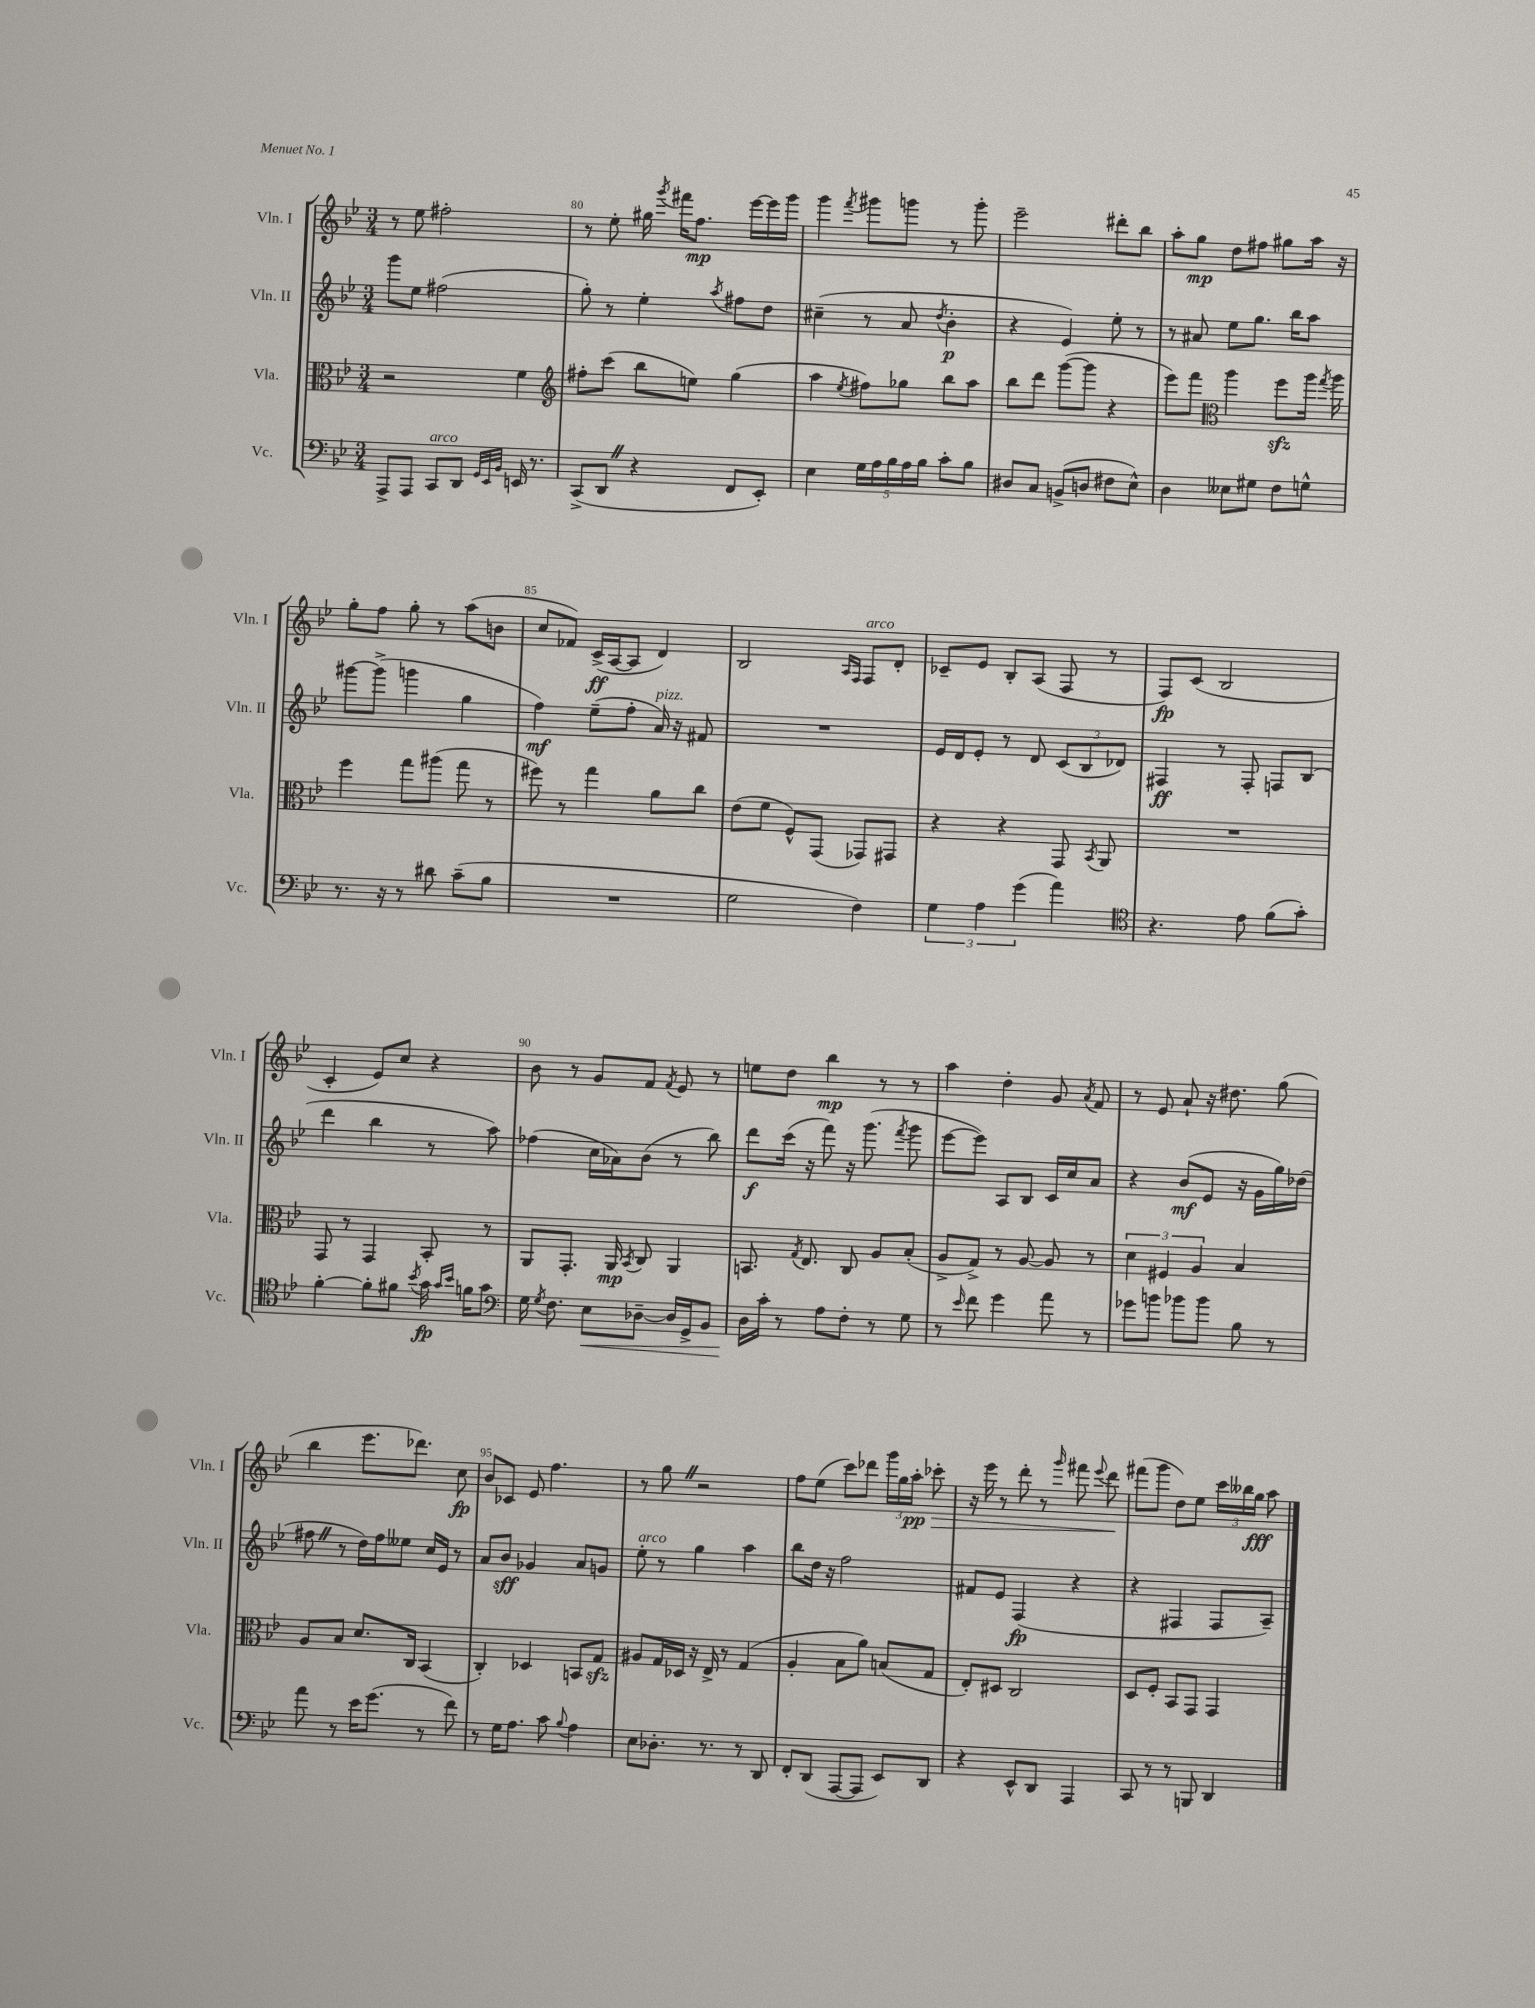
<<
\new StaffGroup <<
\new Staff = "s0" \with { instrumentName = "Vln. I" shortInstrumentName = "Vln. I" } {
    \clef treble \key bes \major \numericTimeSignature \time 3/4
    \autoBeamOff r8 ees''8 fis''2-. |
    r8 ees''8-. gis''16 \acciaccatura { g'''8 } fis'''16[ f''8.]\mp ees'''16[~ ees'''16 g'''16] |
    g'''4 \acciaccatura { f'''8 } gis'''8[ g'''8] r8 g'''8-. |
    ees'''2-- dis'''8[-. bes''8] |
    a''8[-. g''8]\mp d''8[ fis''8] gis''8[ a''16] r16 |
    g''8[-. f''8] g''8-. r8 a''8[( b'8] |
    c''8[ fes'8]) c'16[->\ff( a16~ a8] d'4) |
    bes2 \grace { a16[ f16] } f8[^\markup { \italic "arco" } d'8]-. |
    ces'8[-- ees'8] bes8[-. a8]( f8 r8 |
    f8[\fp) c'8]( bes2 |
    c'4-. ees'8[) c''8] r4 |
    bes'8 r8 g'8[ f'8] \acciaccatura { f'8 } ees'8 r8 |
    e''8[ d''8] bes''4\mp r8 r8 |
    a''4 d''4-. g'8 \acciaccatura { a'8 } f'8 |
    r8 ees'8 a'8-! r16 dis''8. g''8( |
    bes''4 ees'''8.[ des'''8.]) c''8\fp |
    bes'8[ ces'8] ees'8 f''4. |
    r8 g''8 \once \override BreathingSign.text = \markup { \musicglyph "scripts.caesura.straight" } \breathe r2 |
    f''8[ ees''8]( c'''8[) des'''8] \tuplet 3/2 { g'''16[ g''16 a''16]-.\pp } ces'''8-.\> |
    r16 ees'''16 r8 d'''8-. r8 \grace { g'''16 } fis'''8 \appoggiatura { ees'''8 } d'''8\! |
    fis'''8[( g'''8] d''8[) ees''8] \tuplet 3/2 { c'''16[ beses''16 g''16]\fff } a''8 \bar "|." |
}
\new Staff = "s1" \with { instrumentName = "Vln. II" shortInstrumentName = "Vln. II" } {
    \clef treble \key bes \major \numericTimeSignature \time 3/4
    \autoBeamOff g'''8[ ees''8] fis''2( |
    g''8-.) r8 ees''4-. \acciaccatura { a''8 } fis''8[ d''8] |
    cis''4--( r8 a'8 \acciaccatura { d''8 } bes'4-.\p |
    r4 ees'4) ees''8-. r8 |
    r8 ais'8 ees''8[ g''8.] bes''16[ a''8] |
    gis'''8[~ gis'''8]->( g'''4 g''4 |
    f''4\mf) ees''8[--( f''8]-. a'16^\markup { \italic "pizz." }) r16 fis'8 |
    R2. |
    ees'16[ d'16 ees'8]-. r8 d'8 \tuplet 3/2 { c'8[( bes8 des'8]) } |
    fis4\ff r8 fis8-. f8[ bes8]( |
    d'''4 bes''4 r8 a''8) |
    fes''4( c''16[ aes'16) bes'8]( r8 bes''8) |
    d'''8[\f c'''16]( r16 f'''8) r16 g'''8.( \acciaccatura { f'''8 } g'''8 |
    ees'''8[~ ees'''8]) a8[ bes8] c'16[ c''16 a'8] |
    r4 bes'8[\mf( ees'8] r16 g'16[ g''16) des''16]( |
    fis''8 \once \override BreathingSign.text = \markup { \musicglyph "scripts.caesura.straight" } \breathe r8 d''16[) fis''16 eeses''8] c''16[ ees'16] r8 |
    a'8[ bes'8]\sff ges'4 a'8[ g'8] |
    ees''8-.^\markup { \italic "arco" } r8 g''4 a''4 |
    bes''8[ d''16] r16 f''2 |
    fis'8[ ees'8] f4\fp( r4 |
    r4 fis4 fis8[ a8]--) \bar "|." |
}
\new Staff = "s2" \with { instrumentName = "Vla." shortInstrumentName = "Vla." } {
    \clef alto \key bes \major \numericTimeSignature \time 3/4
    \autoBeamOff r2 f'4 |
    \clef treble fis''8[-. c'''8]( bes''8[ e''8]) g''4( |
    a''4 \acciaccatura { ees''8 } fis''8[) ges''8] bes''8[ a''8] |
    bes''8[ d'''8] g'''8[~( g'''8] r4 |
    ees'''8[) f'''8] \clef alto a''4 f''8[\sfz a''16] \acciaccatura { g''8 } a''16 |
    f''4 g''8[ ais''8]( g''8 r8 |
    fis''8) r8 g''4 a'8[ c''8] |
    ees'8[( f'8] f8[-^) g,8]( ges,8[) gis,8] |
    r4 r4 g,8 \acciaccatura { bes,8 } a,8 |
    R2. |
    g,8 r8 g,4 bes,8-. r8 |
    a,8[ g,8.]-. a,16\mp \acciaccatura { bes,8 } c8 a,4 |
    b,8. \acciaccatura { g8 } ees8. c8 a8[ bes8]-.( |
    a8[-> g8]->) r8 a8~ a8 r8 |
    \tuplet 3/2 { d'4 fis4 a4 } bes4 |
    a8[ bes8] d'8.[ c16] bes,4( |
    c4-.) des4 b,8[ g8]\sfz |
    ais8[ g16 des16] r16 ees16-> r8 g4( |
    a4-. bes8[ a'8]) b8[( g8] |
    ees8[-.) dis8] c2 |
    d8[ f8]-. bes,8[ g,8] g,4 \bar "|." |
}
\new Staff = "s3" \with { instrumentName = "Vc." shortInstrumentName = "Vc." } {
    \clef bass \key bes \major \numericTimeSignature \time 3/4
    \autoBeamOff a,,8[-> a,,8] c,8[^\markup { \italic "arco" } d,8] \grace { g,32[ ees,32 bes,32] } e,16 r8. |
    c,8[->( d,8] \once \override BreathingSign.text = \markup { \musicglyph "scripts.caesura.straight" } \breathe r4 f,8[ ees,8]-.) |
    ees4 \tuplet 5/4 { g16[ a16 bes16 a16 bes16] } c'8[-. bes8] |
    dis8[ c8] b,8[->( d8] fis8[ ees8]-^) |
    d4 eeses8[ gis8] f8[ g8]-^ |
    r8. r16 r8 dis'8 c'8[--( bes8] |
    R2. |
    g2 f4) |
    \tuplet 3/2 { g4 a4 g'4( } a'4) |
    \clef tenor r4. ees'8 f'8[( g'8]-.) |
    f'4~-. f'8[-. fis'8] \acciaccatura { bes'8 } g'16\fp \grace { g'16[ bes'16] } f'16[ g'8] |
    \clef bass g16 \acciaccatura { g8 } f8. ees8[\< des8]~-- des16[ g,16-> bes,8] |
    d16[\! c'16]-. r8 a8[ f8]-. r8 g8 |
    r8 \grace { ees'16 } f'8 g'4 a'8 r8 |
    ges'8[ b'8] bes'8[ bes'8] bes8 r8 |
    a'8 r8 ees'16[ g'8.]( r8 f'8) |
    r8 g16[ a8.] c'8 \appoggiatura { bes8 } a4 |
    ees8[ des8.]-. r8. r8 d,8 |
    f,8[-. d,8]( a,,8[~ a,,8] ees,8[) d,8] |
    r4 ees,8[-^ d,8] a,,4 |
    c,8 r8 r8 b,,8 d,4 \bar "|." |
}
>>
>>
\layout { \context { \Score currentBarNumber = #79 \override BarNumber.break-visibility = ##(#f #t #t) barNumberVisibility = #(every-nth-bar-number-visible 5) } }
